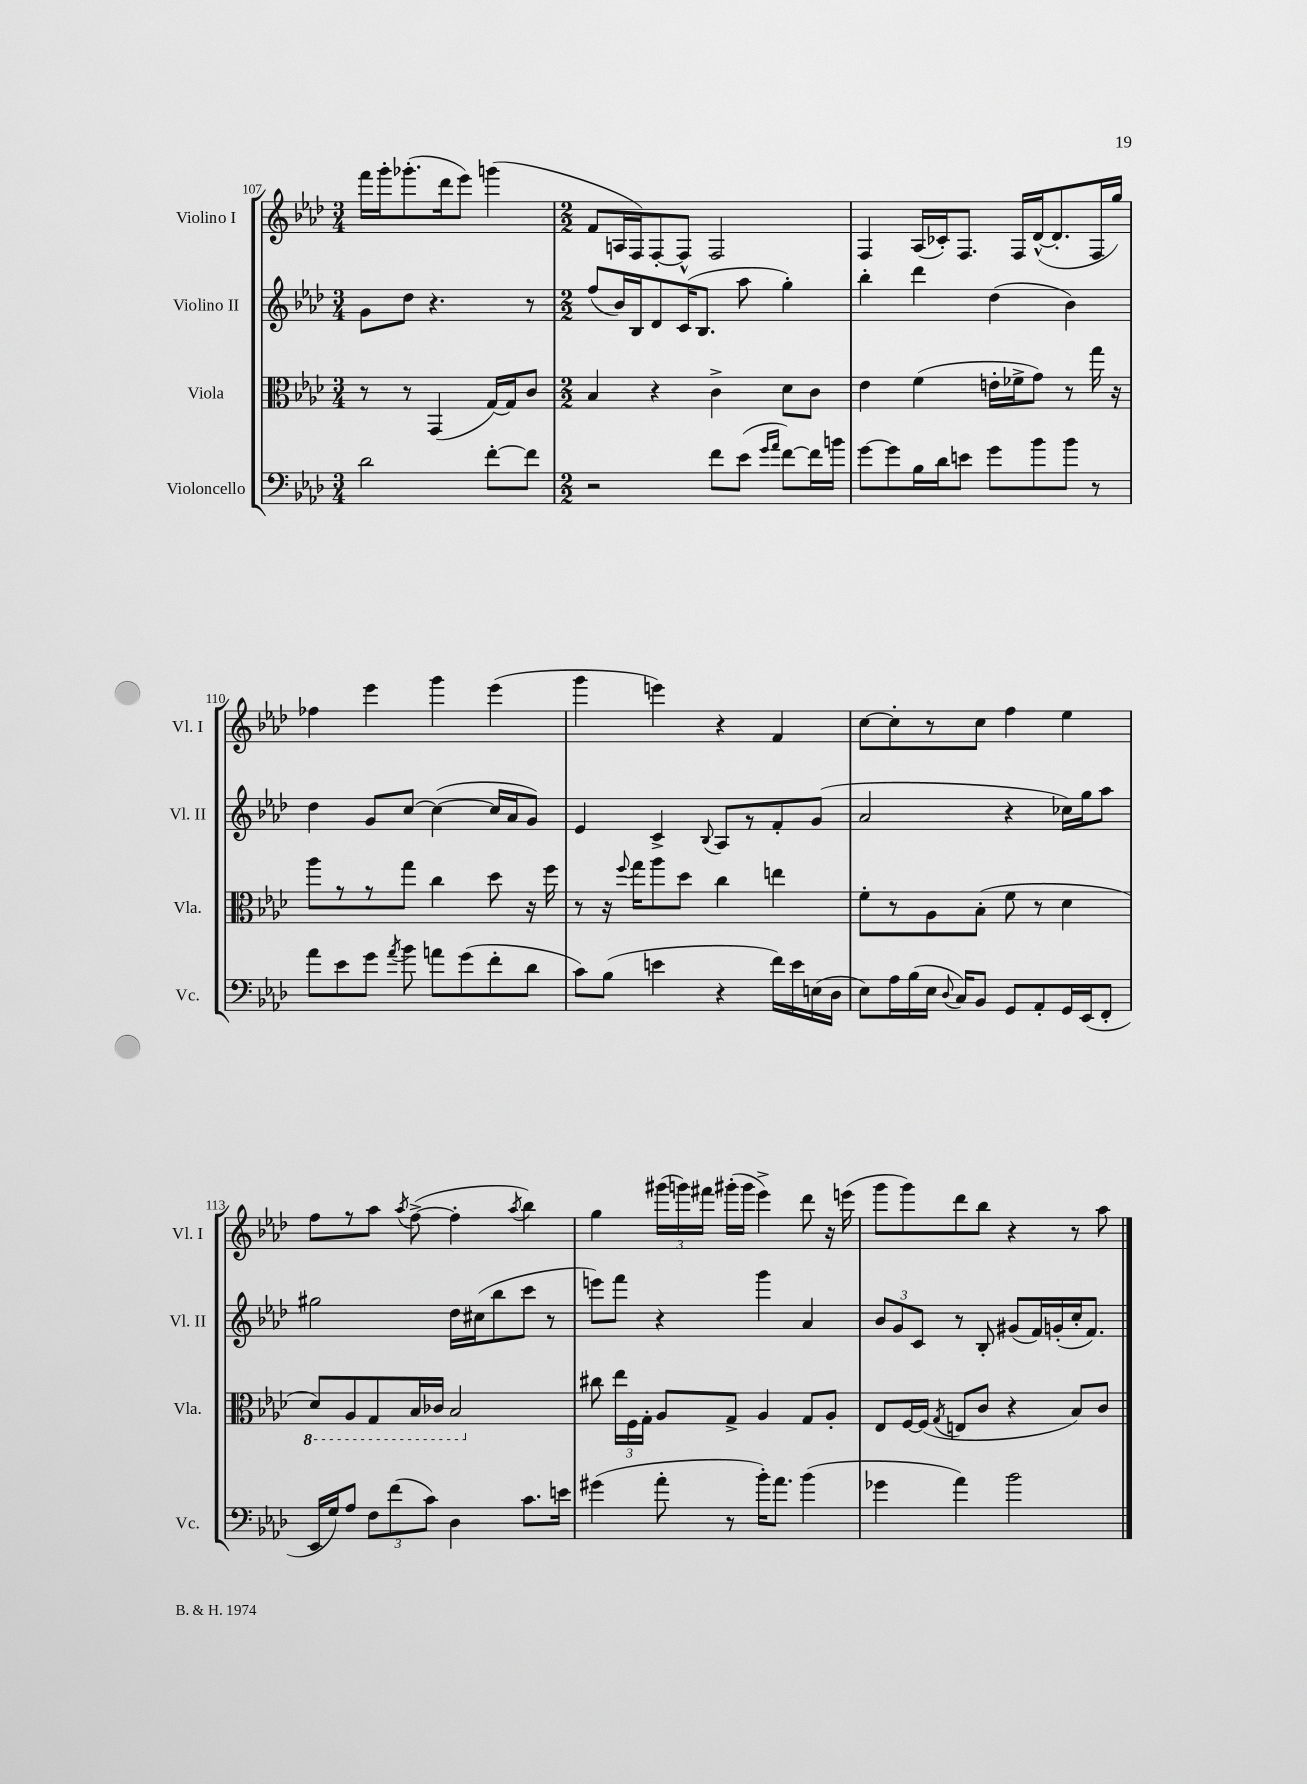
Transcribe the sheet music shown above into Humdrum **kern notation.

**kern	**kern	**kern	**kern
*staff4	*staff3	*staff2	*staff1
*clefF4	*clefC3	*clefG2	*clefG2
*k[b-e-a-d-]	*k[b-e-a-d-]	*k[b-e-a-d-]	*k[b-e-a-d-]
*M3/4	*M3/4	*M3/4	*M3/4
2d-\	8r	8g\L	16fff\LL
.	.	.	16ggg'\J
.	8r	8dd-\J	(8.ggg-'\
.	(4GG/	4.r	.
.	.	.	16ddd-\k
.	.	.	8eee-\J)
[8f'\L	[16G/LL)	.	(4ggg\
.	16G/]J	.	.
8f\]J	8c/J	8r	.
=	=	=	=
*M2/2	*M2/2	*M2/2	*M2/2
2r	4B-/	(8ff/L	8f/L
.	.	16b-/L)	16A/L
.	.	16B-/J	16F/J)
.	4r	8d-/	[8F'/
.	.	(16c/K	8F^^/]J
.	.	8.B-/J	.
8f\L	4c^\	.	2F/
(8e-\J	.	8aa-\	.
16qqg/LL	.	.	.
16qqa-/JJ	.	.	.
[8f\L)	8d-\L	4gg'\)	.
16f\]L	8c\J	.	.
16b\JJ	.	.	.
=	=	=	=
[8g\L	4e-\	4bb-'\	4F/
8g\]	.	.	.
16B-\L	(4f\	4ddd-\	(16A-/LL
16d-\J	.	.	16c-'/J)
8e\J	.	.	8.F/J
8g\L	16e'\LL	(4dd-\	.
.	16f-^\J	.	16F/LL
8b-\	8g\J)	.	([16d-^^/J
.	.	.	8.d-'/]
8b-\J	8r	4b-\)	.
8r	16gg\	.	16F/L
.	16r	.	16gg/JJ)
=	=	=	=
8a-\L	8aa-\L	4dd-\	4ff-\
8e-\	8r	.	.
8g\J	8r	8g/L	4eee-\
8qa-/	.	.	.
8b-\	8gg\J	[8cc/J	.
8a\L	4cc\	(4cc\_	4ggg\
(8g\	.	.	.
8f'\	8dd-\	16cc/]LL	(4eee-\
.	.	16a-/J	.
8d-\J	16r	8g/J)	.
.	16ff\	.	.
=	=	=	=
8c\L)	8r	4e-/	4ggg\
(8B-\J	16r	.	.
.	8qqff/	.	.
.	16gg\LK	.	.
4e\	8aa-\	4c^/	4eee\)
.	8dd-\J	.	.
.	.	8qqB-/	.
4r	4cc\	8A-/L	4r
.	.	8r	.
16f\LL)	4ee\	8f'/	4f/
16e\	.	.	.
(16E\	.	(8g/J	.
16D-\JJ	.	.	.
=	=	=	=
8E-\L)	8f'\L	2a-/	[8cc\L
16A-\L	8r	.	8cc'\]
(16B-\	.	.	.
16E-\JJ	8A-\	.	8r
8qqD-/	.	.	.
16C/LK)	.	.	.
8BB-/J	(8B-'\J	.	8cc\J
8GG/L	8f\	4r	4ff\
8AA-'/	8r	.	.
16GG/L	4d-\	16cc-\LL)	4ee-\
(16EE-/J	.	16gg\J	.
8FF'/J	.	8aa-\J	.
=	=	=	=
16EE-/LL	8D-/L)	2gg#\	8ff\L
16G/J)	.	.	.
8A-/J	8AA-/	.	8r
12F\L	8GG/	.	8aa-\J
(12f\	.	.	.
.	.	.	8qaa-/
.	16BB-/L	.	([8ff^\
12c\J)	.	.	.
.	16C-/JJ	.	.
4D-\	2BB-/	16dd-\LL	4ff'\]
.	.	(16cc#\J	.
.	.	8bb-\	.
.	.	.	8qaa-/
8.c\L	.	8ccc\J	4bb-\)
.	.	8r	.
16e\Jk	.	.	.
=	=	=	=
(4g#\	8cc#\	8eee\L)	4gg\
.	24ee-\LL	8fff\J	.
.	24F\	.	.
.	24G'\JJ	.	.
8a-'\	8A-/L	4r	(24ggg#\LL
.	.	.	24ggg\)
.	.	.	24fff#\JJ
8r	8G^/J	.	(16ggg#'\LL
.	.	.	16ggg#\JJ
16b-'\LK)	4A-/	4ggg\	4eee-^\)
8.a-\J	.	.	.
(4b-\	8G/L	4a-/	8ddd-\
.	8A-'/J	.	16r
.	.	.	(16eee\
=	=	=	=
4g-\	8E-/L	12b-/L	8ggg\L
.	.	12g/	.
.	[16F/L	.	8ggg\)
.	.	12c/J	.
.	(16F/]JJ	.	.
.	8qG/	.	.
4a-\)	8E/L	8r	8ddd-\
.	8c/J	8B-'/	8bb-\J
2b-\	4r	(8g#/L	4r
.	.	16f/L)	.
.	.	(16g'/	.
.	8B-/L)	16cc'/J	8r
.	.	8.f/J)	.
.	8c/J	.	8aa-\
==	==	==	==
*-	*-	*-	*-
